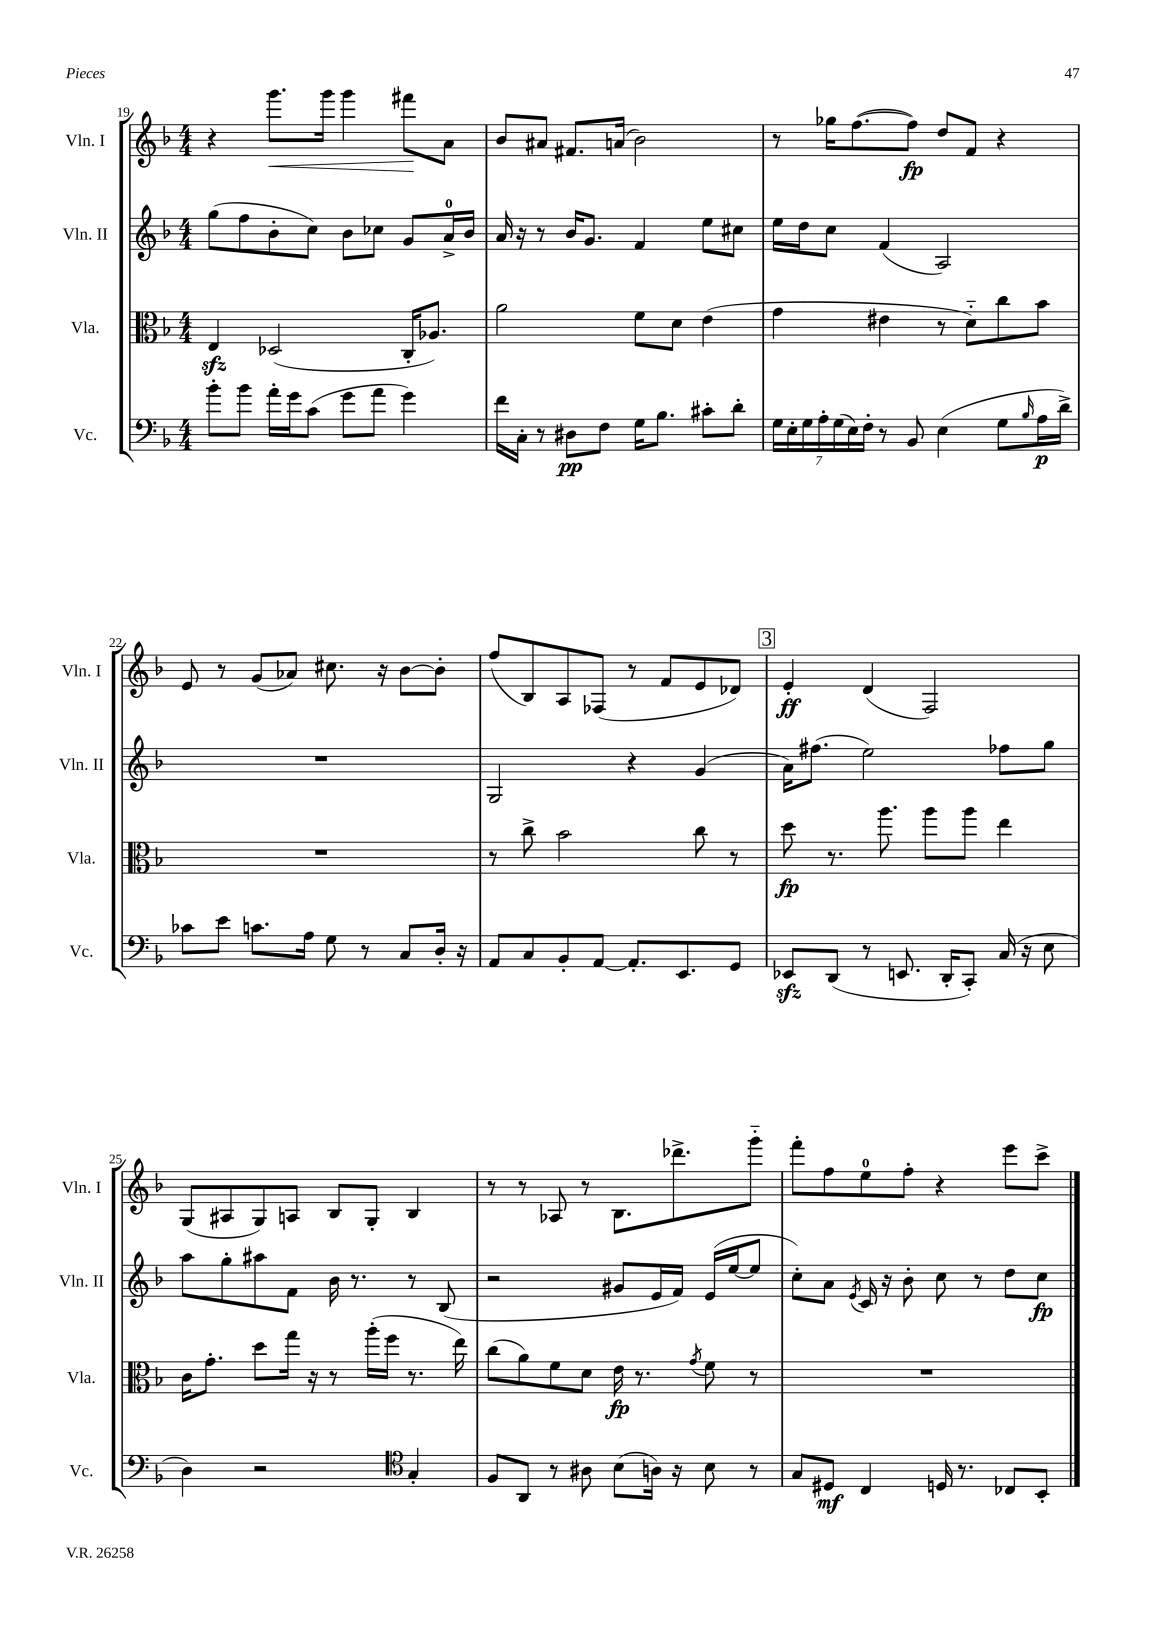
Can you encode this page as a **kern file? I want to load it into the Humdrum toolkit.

**kern	**kern	**kern	**kern
*staff4	*staff3	*staff2	*staff1
*clefF4	*clefC3	*clefG2	*clefG2
*k[b-]	*k[b-]	*k[b-]	*k[b-]
*M4/4	*M4/4	*M4/4	*M4/4
8b-'	4E	(8gg	4r
8b-	.	8ff	.
16a'	(2D-	8b-'	8.ggg
16g	.	.	.
(8c	.	8cc)	.
.	.	.	16ggg
8g	.	8b-	4ggg
8a	.	8cc-	.
4g)	16C'	8g	8fff#
.	8.A-)	.	.
.	.	16a^	8a
.	.	16b-	.
=	=	=	=
16f	2a	16a	8b-
16C'	.	16r	.
8r	.	8r	8a#
8D#	.	16b-	8.f#
.	.	8.g	.
8F	.	.	.
.	.	.	(16a
16G	8f	4f	2b-)
8.B-	.	.	.
.	8d	.	.
8c#'	(4e	8ee	.
8d'	.	8cc#	.
=	=	=	=
28G	4g	16ee	8r
28E'	.	.	.
.	.	16dd	.
28G	.	.	.
28A'	.	.	.
.	.	8cc	16gg-
(28G	.	.	.
28E)	.	.	.
.	.	.	([8.ff
28F'	.	.	.
8r	4e#	(4f	.
8BB-	.	.	8ff])
(4E	8r	2A)	8dd
.	8d'~)	.	8f
8G	8cc	.	4r
16qqB-	.	.	.
16A	8b-	.	.
16d^)	.	.	.
=	=	=	=
8c-	1r	1r	8e
8e	.	.	8r
8.c	.	.	(8g
.	.	.	8a-)
16A	.	.	.
8G	.	.	8.cc#
8r	.	.	.
.	.	.	16r
8C	.	.	[8b-
16D'	.	.	8b-']
16r	.	.	.
=	=	=	=
8AA	8r	2G	(8ff
8C	8cc^	.	8B-)
8BB-'	2b-	.	8A
[8AA	.	.	(8F-
8.AA']	.	4r	8r
.	.	.	8f
8.EE	.	.	.
.	8cc	(4g	8e
8GG	8r	.	8d-)
=	=	=	=
8EE-	8dd	16a)	4e'
.	.	(8.ff#	.
(8DD	8.r	.	.
8r	.	2ee)	(4d
.	8.aa	.	.
8.EE	.	.	.
.	8aa	.	2F)
16DD'	.	.	.
8CC')	8aa	.	.
(16C	4ee	8ff-	.
16r	.	.	.
8E	.	8gg	.
=	=	=	=
4D)	16c	8aa	(8G
.	8.g'	.	.
.	.	8gg'	8A#
2r	8dd	8aa#	8G)
.	16gg	8f	8A
.	16r	.	.
.	8r	16b-	8B-
.	.	8.r	.
.	(16aa'	.	8G'
.	16ff	.	.
*clefC4	*	*	*
4G'	8.r	8r	4B-
.	.	(8B-	.
.	16ee)	.	.
=	=	=	=
8F	(8cc	2r	8r
8AA	8a)	.	8r
8r	8f	.	8A-
8A#	8d	.	8r
(8B-	16e	8g#	8.B-
.	8.r	.	.
16A)	.	16e	.
16r	.	16f)	8.ddd-^
.	8qg	.	.
8B-	8f	(16e	.
.	.	[16ee	.
8r	8r	8ee]	8ggg'~
=	=	=	=
8G	1r	8cc')	8fff'
8D#	.	8a	8ff
.	.	8qe	.
4C	.	16c	8ee
.	.	16r	.
.	.	8b-'	8ff'
16D	.	8cc	4r
8.r	.	.	.
.	.	8r	.
8C-	.	8dd	8eee
8BB-'	.	8cc	8ccc^
==	==	==	==
*-	*-	*-	*-
